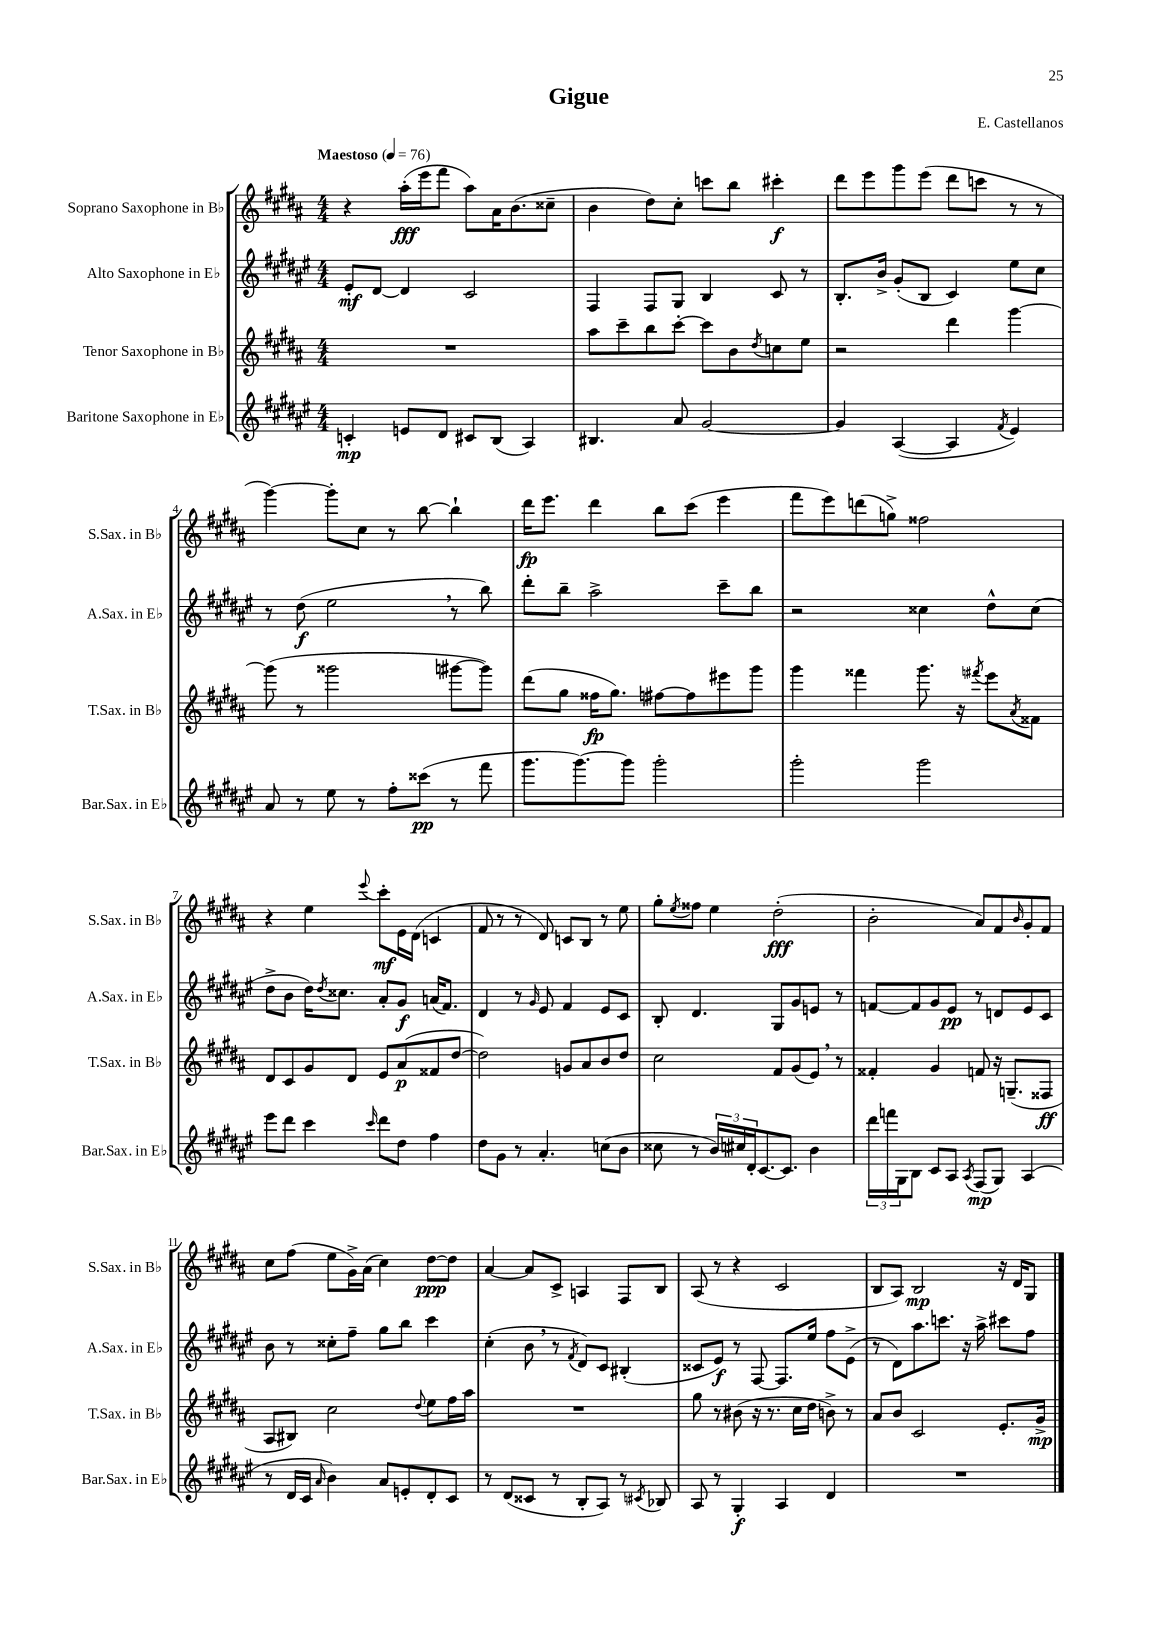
\header { title = "Gigue" composer = "E. Castellanos" }
<<
\new StaffGroup <<
\new Staff = "s0" \with { instrumentName = "Soprano Saxophone in Bb" shortInstrumentName = "S.Sax. in Bb" } {
    \clef treble \key b \major \numericTimeSignature \time 4/4 \tempo "Maestoso" 4 = 76
    r4 ais''16-.\fff( e'''16 fis'''8 ais''8) ais'16 b'8.( cisis''8-- |
    b'4 dis''8) cis''8-. c'''8 b''8 cis'''4-.\f |
    dis'''8 e'''8 gis'''8 e'''8( dis'''8 c'''8 r8 r8 |
    gis'''4~) gis'''8-. cis''8 r8 b''8~ b''4-! |
    dis'''16\fp e'''8. dis'''4 b''8 cis'''8( e'''4 |
    fis'''8 e'''8) d'''8( g''8->) fisis''2 |
    r4 e''4 \appoggiatura { e'''8 } cis'''8-.\mf e'16 dis'16( c'4 |
    fis'8 r8 r8 dis'8) c'8 b8 r8 e''8 |
    gis''8-. \acciaccatura { e''8 } fisis''8 e''4 dis''2-.\fff( |
    b'2-. ais'8) fis'8 \grace { b'16 } gis'8-. fis'8 |
    cis''8 fis''8( e''8 gis'16->) ais'16( cis''4) dis''8~\ppp dis''8 |
    ais'4~ ais'8 cis'8-> a4 fis8 b8 |
    ais8( r8 r4 cis'2 |
    b8 ais8) b2\mp r16 dis'16 gis8 \bar "|." |
}
\new Staff = "s1" \with { instrumentName = "Alto Saxophone in Eb" shortInstrumentName = "A.Sax. in Eb" } {
    \clef treble \key fis \major \numericTimeSignature \time 4/4
    eis'8-.\mf dis'8~ dis'4 cis'2 |
    fis4 fis8 gis8 b4 cis'8 r8 |
    b8.-. b'16-> gis'8-.( b8 cis'4) eis''8 cis''8 |
    r8 dis''8\f( eis''2 \breathe r8 b''8) |
    dis'''8-. b''8-- ais''2-> cis'''8-- b''8 |
    r2 cisis''4 dis''8-^ cisis''8( |
    dis''8-> b'8 dis''16) \acciaccatura { dis''8 } cisis''8. ais'8-. gis'8\f a'16( fis'8.) |
    dis'4 r8 \grace { gis'16 } eis'8 fis'4 eis'8 cis'8 |
    b8-. dis'4. gis8 gis'8 e'8 r8 |
    f'8~ f'8 gis'8 eis'8\pp r8 d'8 eis'8 cis'8 |
    b'8 r8 cisis''8-. fis''8-- gis''8 b''8 cis'''4 |
    cis''4-.( b'8 \breathe r8 \acciaccatura { fis'8 } dis'8) cis'8 bis4-.( |
    cisis'8 eis'8\f) r8 fis8~ fis8. eis''16 fis''8 eis'8->( |
    r8 dis'8) ais''8. c'''8. r16 ais''16-> cis'''8 fis''8 \bar "|." |
}
\new Staff = "s2" \with { instrumentName = "Tenor Saxophone in Bb" shortInstrumentName = "T.Sax. in Bb" } {
    \clef treble \key b \major \numericTimeSignature \time 4/4
    R1 |
    ais''8 cis'''8-- b''8 cis'''8~-. cis'''8 b'8 \acciaccatura { dis''8 } c''8 e''8 |
    r2 dis'''4 gis'''4~ |
    gis'''8( r8 gisis'''2 gis'''8~ gis'''8) |
    dis'''8( gis''8 fisis''16\fp gis''8.) fis''8~ fis''8 eis'''8 gis'''8 |
    gis'''4 fisis'''4 gis'''8. r16 \acciaccatura { fis'''8 } e'''8 \acciaccatura { ais'8 } fisis'8 |
    dis'8 cis'8 gis'8 dis'8 e'8 ais'8\p( fisis'8 dis''8~ |
    dis''2) g'8 ais'8 b'8 dis''8 |
    cis''2 fis'8 gis'8( e'8) \breathe r8 |
    fisis'4-. gis'4 f'8 r16 g8.--( fisis8\ff |
    ais8 bis8) cis''2 \appoggiatura { dis''8 } e''8 fis''16 ais''16 |
    R1 |
    gis''8 r8 bis'8( r16 r8. cis''16 dis''16 b'8->) r8 |
    ais'8 b'8 cis'2 e'8.-. gis'16->\mp \bar "|." |
}
\new Staff = "s3" \with { instrumentName = "Baritone Saxophone in Eb" shortInstrumentName = "Bar.Sax. in Eb" } {
    \clef treble \key fis \major \numericTimeSignature \time 4/4
    c'4-.\mp e'8 dis'8 cis'8 b8( ais4) |
    bis4. ais'8 gis'2~ |
    gis'4 ais4~( ais4 \acciaccatura { fis'8 } eis'4) |
    ais'8 r8 eis''8 r8 fis''8-. cisis'''8\pp( r8 fis'''8 |
    gis'''8. gis'''8.~) gis'''8 gis'''2-. |
    gis'''2-. gis'''2 |
    eis'''8 dis'''8 cis'''4 \grace { cis'''16 } dis'''8 dis''8 fis''4 |
    dis''8 gis'8 r8 ais'4.-. c''8( b'8 |
    cisis''8 r8 \tuplet 3/2 { b'16) cis''16 dis'16-. } cis'8.~ cis'8. b'4 |
    \tuplet 3/2 { dis'''16 f'''16 gis16 } b8 cis'8 ais8 \acciaccatura { ais8 } fis8\mp( gis8) ais4( |
    r8 dis'16 cis'16 \grace { ais'16 } b'4) ais'8 e'8-. dis'8-. cis'8 |
    r8 dis'8( cisis'8 r8 b8-. ais8) r8 \acciaccatura { cis'8 } bes8 |
    ais8 r8 gis4-.\f ais4 dis'4 |
    R1 \bar "|." |
}
>>
>>
